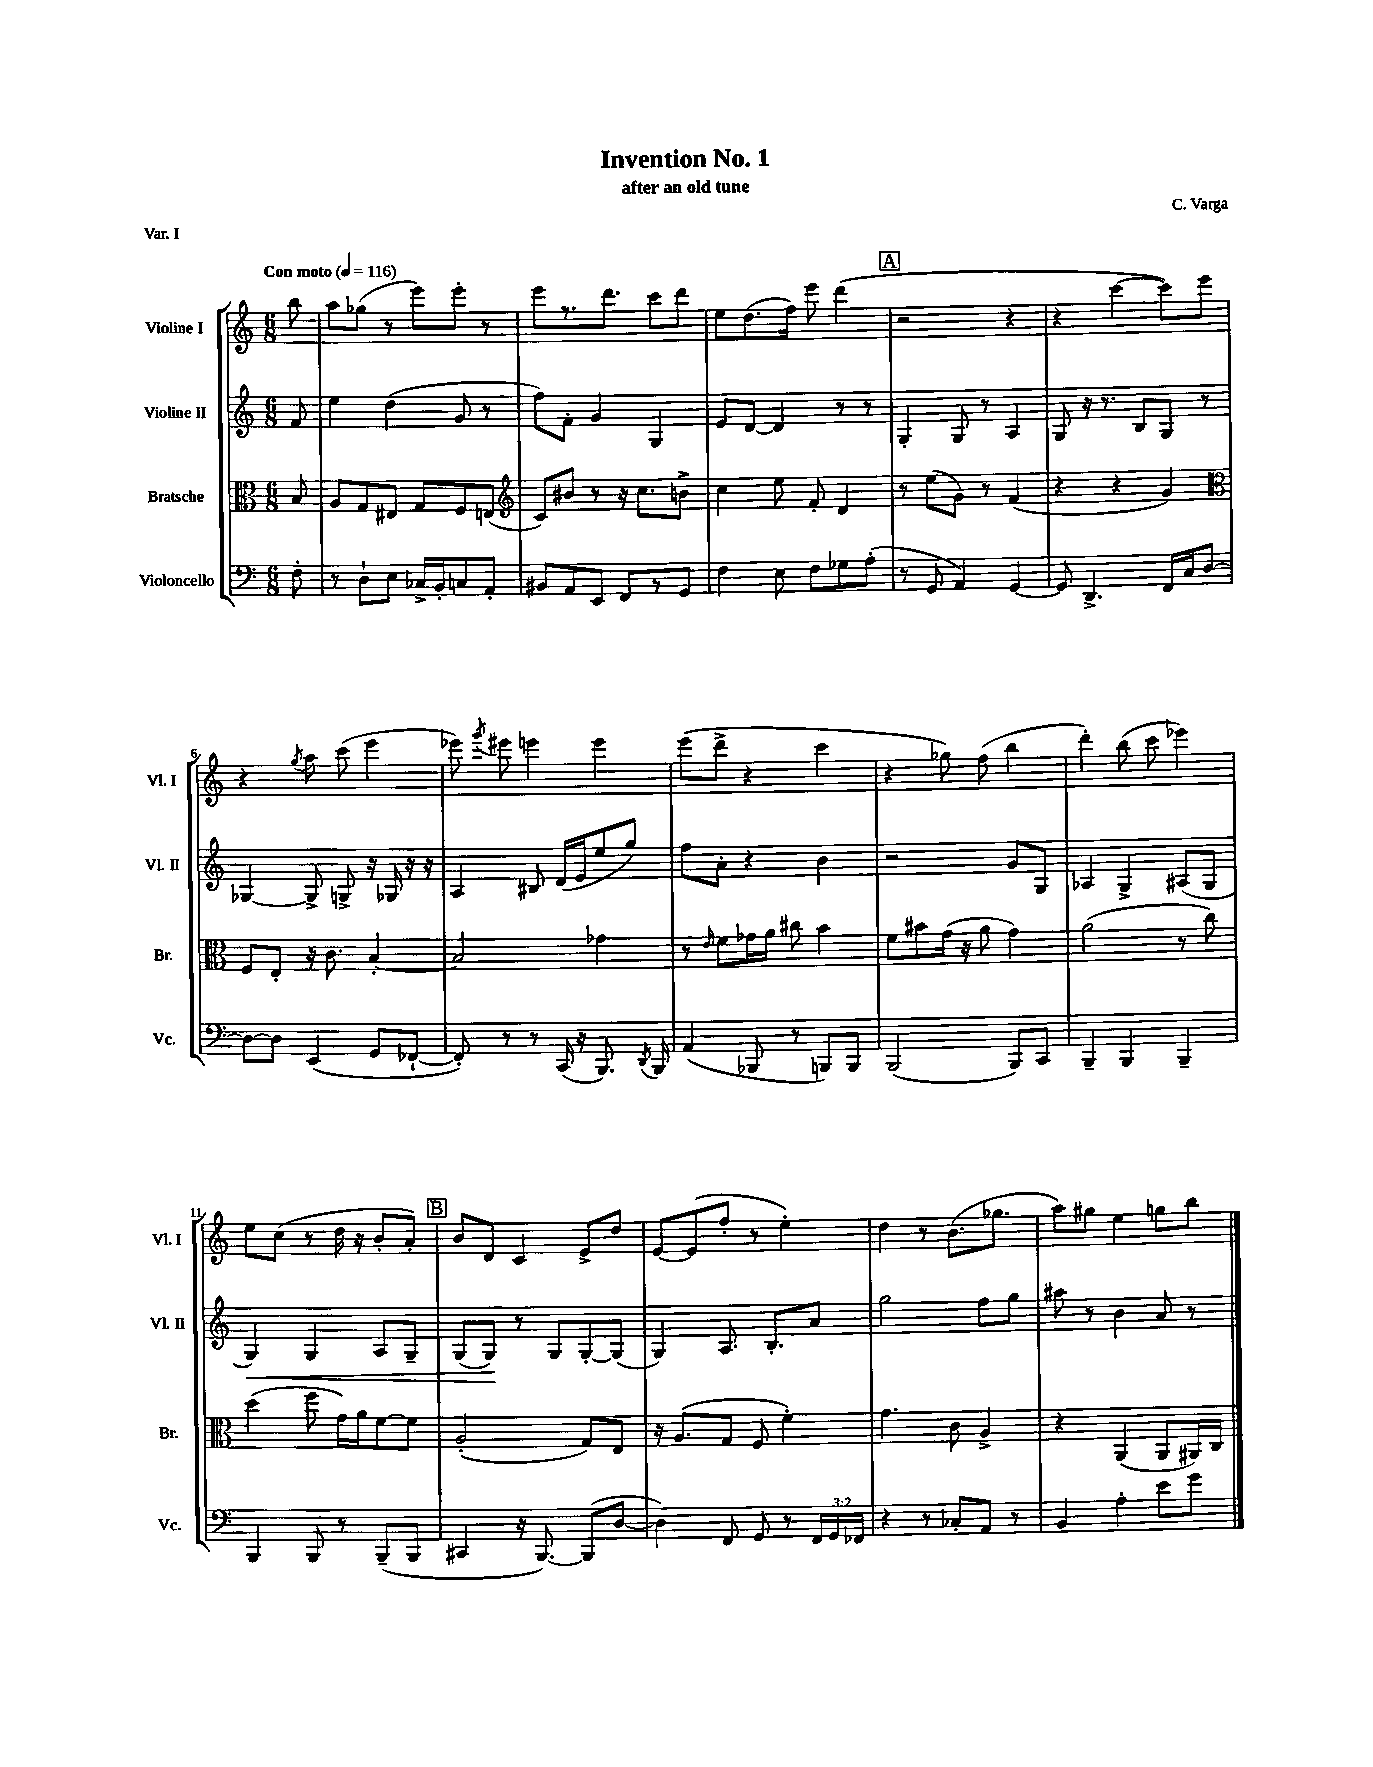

**kern	**kern	**kern	**dynam	**kern
*part4	*part3	*part2	*part2	*part1
*staff4	*staff3	*staff2	*staff2	*staff1
*I"Violoncello	*I"Bratsche	*I"Violine II	*	*I"Violine I
*I'Vc.	*I'Br.	*I'Vl. II	*	*I'Vl. I
*clefF4	*clefC3	*clefG2	*	*clefG2
*k[]	*k[]	*k[]	*	*k[]
*M6/8	*M6/8	*M6/8	*	*M6/8
*MM116	*MM116	*MM116	*	*MM116
=	=	=	=	=
!	!	!	!	!LO:TX:a:B:t=Con moto
8F'\	8B/	8f/	.	8bb\
=1	=1	=1	=1	=1
8r	8A/L	4ee\	.	8aa\L
8D`\L	8G/	.	.	(8gg-X\J
8E\J	8E#X/J	(4dd\	.	8r
16C-X^/LL	8G/L	.	.	8eee\L)
16BB'/J	.	.	.	.
8Cn/	8F/	8g/	.	8eee'\J
8AA'/J	(8En/J	8r	.	8r
=2	=2	=2	=2	=2
*	*clefG2	*	*	*
8BB#X/L	8c/L)	8ff\L)	.	8eee\L
8AA/	8b#X/J	8f'\J	.	8.r
8EE/J	8r	4g/	.	.
.	.	.	.	8.ddd\J
8FF/L	16r	.	.	.
.	8.cc\L	.	.	.
8r	.	4G/	.	8ccc\L
8GG/J	8bn^\J	.	.	8ddd\J
=3	=3	=3	=3	=3
4F\	4cc\	8e/L	.	8ee\L
.	.	[8d/J	.	(8.dd\
8E\	8ee\	4d/]	.	.
.	.	.	.	16ff\Jk)
8F\L	8f'/	.	.	8eee\
8G-X\	4d/	8r	.	(4ddd\
(8A'\J	.	8r	.	.
!!LO:REH:place=s1:t=A
=4	=4	=4	=4	=4
8r	8r	4G'/	.	2r
8GG/	(8ee\L	.	.	.
4AA/)	8g\J)	8G/	.	.
.	8r	8r	.	.
[4GG/	(4f/	4A/	.	4r
=5	=5	=5	=5	=5
8GG/]	4r	8G/	.	4r
4.DD^/	.	16r	.	.
.	.	8.r	.	.
.	4r	.	.	[4ccc\
.	.	8B/L	.	.
16FF/LL	4g/)	8G/J	.	8ccc\L])
16C/J	.	.	.	.
[8D/J	.	8r	.	8eee\J
!!LO:LB:g=z
=6	=6	=6	=6	=6
*	*clefC3	*	*	*
8D\L_	8F/L	[4G-X/	.	4r
8D\J]	8E'/J	.	.	.
.	.	.	.	8qgg/
(4EE/	16r	8G-^/]	.	8aa\
.	8.c\	.	.	.
.	.	8Gn^/	.	(8ccc\
8GG/L	[4B'/	16r	.	4eee\
.	.	16G-X/	.	.
[8FF-X`/J	.	16r	.	.
.	.	16r	.	.
=7	=7	=7	=7	=7
8FF-'/])	2B/]	4A/	.	8eee-X\)
.	.	.	.	8qggg/
8r	.	.	.	8eee#X\
8r	.	8B#X/	.	4eeen\
(16CC/	.	(16d/LL	.	.
16r	.	16e/J	.	.
8.BBB/)	4g-X\	8ee/	.	4eee\
.	.	8gg/J)	.	.
8qDD/	.	.	.	.
16BBB/	.	.	.	.
=8	=8	=8	=8	=8
(4AA/	8r	8ff\L	.	(8eee\L
.	16qqe/	.	.	.
.	8f\L	8a'\J	.	8ddd^\J
8BBB-X/	16g-X\L	4r	.	4r
.	16a\JJ	.	.	.
8r	8cc#X\	.	.	.
8BBBn/L)	4b\	4b\	.	4ccc\
8BBB/J	.	.	.	.
=9	=9	=9	=9	=9
(2BBB/	8f\L	2r	.	4r
.	8b#X\	.	.	.
.	(16g\Jk	.	.	8gg-X\)
.	16r	.	.	.
.	8a\	.	.	(8ff\
8BBB/L)	4g\)	8g/L	.	4bb\
8CC/J	.	8G/J	.	.
=10	=10	=10	=10	=10
4BBB~/	(2a\	4A-X/	.	4ddd'\)
4BBB/	.	4G^/	.	(8bb\
.	.	.	.	8ccc\
4BBB~/	8r	(8A#X/L	.	4eee-X\)
.	8cc\)	8G/J	.	.
!!LO:LB:g=z
=11	=11	=11	=11	=11
!	!	!	!LO:HP:b	!
4BBB/	(4dd\	4G/)	<	8ee\L
.	.	.	.	(8cc\J
8BBB/	8ff\	4G/	.	8r
8r	16g\LL)	.	.	16dd\
.	16a\J	.	.	16r
(8BBB~/L	[8f\	8A/L	.	8b'/L
8BBB/J	8f\J]	8G~/J	.	8a'/J)
!!LO:REH:place=s1:t=B
=12	=12	=12	=12	=12
4CC#X/	(2A'/	(8G/L	.	8b/L
.	.	8G/J)	.	8d/J
16r	.	8r	[	4c/
[8.BBB/)	.	.	.	.
.	.	8G/L	.	.
(8BBB/L]	8G/L)	[8G'/	.	8e^/L
[8D/J	8E/J	(8G/J]	.	8dd/J
=13	=13	=13	=13	=13
4D\])	16r	4G/)	.	[8e/L
.	(8.A/L	.	.	.
.	.	.	.	(8e/]
8FF/	8G/J	8.A/	.	8ff'/J
8GG/	8F/	.	.	8r
.	.	8.B'/L	.	.
8r	4f'\)	.	.	4ee'\)
24FF/LL	.	8a/J	.	.
24GG/	.	.	.	.
24FF-X/JJ	.	.	.	.
=14	=14	=14	=14	=14
4r	4.g\	2gg\	.	4dd\
8r	.	.	.	8r
8C-X'/L	8c\	.	.	(8.b\L
8AA/J	4A^/	8ff\L	.	.
.	.	.	.	8.gg-X\J
8r	.	8gg\J	.	.
=15	=15	=15	=15	=15
4BB/	4r	8aa#X\	.	8aa\L)
.	.	8r	.	8gg#X\J
4A'\	(4AA/	4b\	.	4ee\
8e\L	8AA/L	8a/	.	8ggn\L
8g\J	16AA#X/L)	8r	.	8bb\J
.	16C/JJ	.	.	.
==	==	==	==	==
*-	*-	*-	*-	*-
